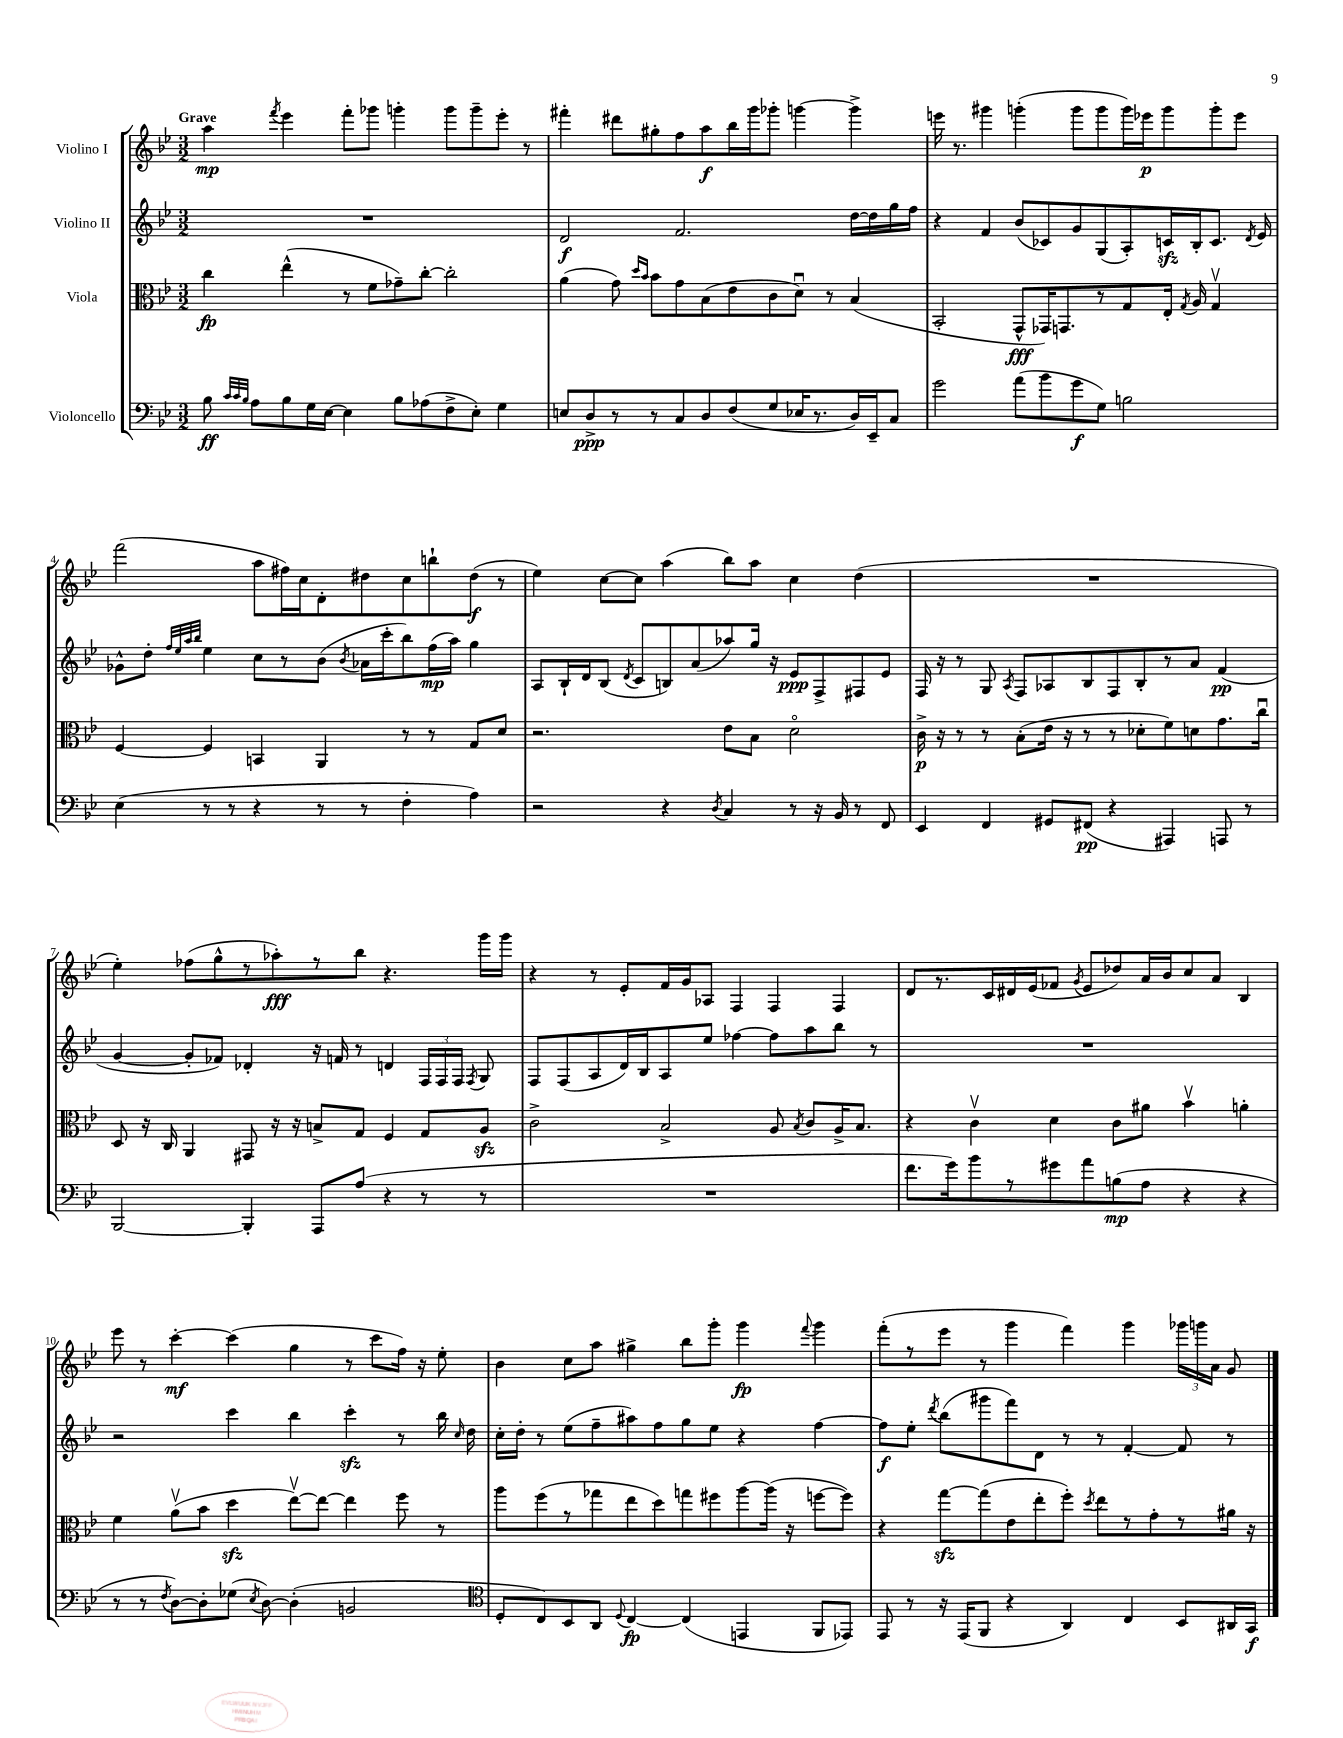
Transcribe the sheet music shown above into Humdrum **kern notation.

**kern	**dynam	**kern	**dynam	**kern	**dynam	**kern	**dynam
*part4	*part4	*part3	*part3	*part2	*part2	*part1	*part1
*staff4	*staff4	*staff3	*staff3	*staff2	*staff2	*staff1	*staff1
*I"Violoncello	*	*I"Viola	*	*I"Violino II	*	*I"Violino I	*
*clefF4	*	*clefC3	*	*clefG2	*	*clefG2	*
*k[b-e-]	*	*k[b-e-]	*	*k[b-e-]	*	*k[b-e-]	*
*M3/2	*	*M3/2	*	*M3/2	*	*M3/2	*
=1	=1	=1	=1	=1	=1	=1	=1
!	!	!	!	!	!	!LO:TX:a:B:t=Grave	!
8B-\	ff	4cc\	fp	1.r	.	4aa\	mp
32qqc/LLL	.	.	.	.	.	.	.
32qqc/	.	.	.	.	.	.	.
32qqB-/JJJ	.	.	.	.	.	.	.
8A\L	.	.	.	.	.	.	.
.	.	.	.	.	.	8qfff/	.
8B-\	.	(4ee-^^\	.	.	.	4eee-\	.
16G\L	.	.	.	.	.	.	.
[16E-\JJ	.	.	.	.	.	.	.
4E-\]	.	8r	.	.	.	8fff'\L	.
.	.	8f\L	.	.	.	8ggg-X\J	.
8B-\L	.	8g-X~\)	.	.	.	4gggn'\	.
(8A-X\	.	[8cc'\J	.	.	.	.	.
8F^\	.	2cc'\]	.	.	.	8ggg\L	.
8E-'\J)	.	.	.	.	.	8ggg~\	.
4G\	.	.	.	.	.	8eee-'\J	.
.	.	.	.	.	.	8r	.
=2	=2	=2	=2	=2	=2	=2	=2
8En/L	.	(4a\	.	2d/	f	4fff#X'\	.
8D^/	ppp	.	.	.	.	.	.
8r	.	8g\)	.	.	.	8ddd#X\L	.
.	.	16qqdd/LL	.	.	.	.	.
.	.	16qqb-/JJ	.	.	.	.	.
8r	.	8b-\L	.	.	.	8gg#X'\	.
8C/	.	8g\	.	2.f/	.	8ff\	.
8D/	.	(8B-\	.	.	.	8aa\	f
(8F/	.	8e-\	.	.	.	16bb-\L	.
.	.	.	.	.	.	16ggg\J	.
8G/	.	8c\	.	.	.	8ggg-X'\J	.
16E-X/K	.	8du\J)	.	.	.	[4gggn\	.
8.r	.	.	.	.	.	.	.
.	.	8r	.	.	.	.	.
16D/L)	.	(4B-/	.	[16dd\LL	.	4ggg^\]	.
16EE-~/J	.	.	.	16dd\]	.	.	.
8C/J	.	.	.	16gg\	.	.	.
.	.	.	.	16ff\JJ	.	.	.
=3	=3	=3	=3	=3	=3	=3	=3
2g\	.	2BB-'/	.	4r	.	16eeen\	.
.	.	.	.	.	.	8.r	.
.	.	.	.	4f/	.	4ggg#X\	.
(8a\L	.	8GG^^/L	fff	(8b-/L	.	(4gggn'\	.
8b-\	.	16GG-X/K)	.	8c-X/)	.	.	.
.	.	8.GGn/	.	.	.	.	.
8g\	f	.	.	8g/	.	8ggg\L	.
8G\J)	.	8r	.	(8G/	.	8ggg\	.
2Bn\	.	8G/	.	8A'/)	.	16ggg\L)	.
.	.	.	.	.	.	16eee-X\J	p
.	.	16E-'/Jk	.	16cnzz/L	.	8ggg\	.
.	.	8qG/	.	.	.	.	.
.	.	16A/	.	16B-'/J	.	.	.
.	.	4Gv/	.	8.c/J	.	8ggg'\	.
.	.	.	.	.	.	8eee-\J	.
.	.	.	.	8qd/	.	.	.
.	.	.	.	16e-/	.	.	.
!!LO:LB:g=z
=4	=4	=4	=4	=4	=4	=4	=4
(4E-\	.	[4F/	.	8g-X^^\L	.	(2fff\	.
.	.	.	.	8dd'\J	.	.	.
.	.	.	.	32qqff/LLL	.	.	.
.	.	.	.	32qqee-/	.	.	.
.	.	.	.	32qqaa/	.	.	.
.	.	.	.	32qqbb-/JJJ	.	.	.
8r	.	4F/]	.	4ee-\	.	.	.
8r	.	.	.	.	.	.	.
4r	.	4BBn/	.	8cc\L	.	8aa\L	.
.	.	.	.	8r	.	16ff#X\L)	.
.	.	.	.	.	.	16cc\J	.
8r	.	4AA/	.	(8b-\J	.	8d'\	.
.	.	.	.	8qb-/	.	.	.
8r	.	.	.	16a-X\LL	.	8dd#X\	.
.	.	.	.	16ccc'\J	.	.	.
4F'\	.	8r	.	8bb-\)	.	8cc\	.
.	.	8r	.	(16ff\L	mp	8bbn`\	.
.	.	.	.	16aa\JJ)	.	.	.
4A\)	.	8G/L	.	4gg\	.	(8dd#\J	f
.	.	8d/J	.	.	.	8r	.
=5	=5	=5	=5	=5	=5	=5	=5
2r	.	2.r	.	8A/L	.	4ee-\)	.
.	.	.	.	16B-`/L	.	.	.
.	.	.	.	16d/J	.	.	.
.	.	.	.	(8B-/J	.	[8cc\L	.
.	.	.	.	8qd/	.	.	.
.	.	.	.	8c/L	.	8cc\J]	.
4r	.	.	.	8Bn/)	.	(4aa\	.
.	.	.	.	(8a/	.	.	.
8qD/	.	.	.	.	.	.	.
4C/	.	8e-\L	.	8aa-X/)	.	8bb-\L)	.
.	.	8B-\J	.	16gg/Jk	.	8aa\J	.
.	.	.	.	16r	.	.	.
8r	.	2d\	.	8e-/L	ppp	4cc\	.
16r	.	.	.	8F^/	.	.	.
16BB-/	.	.	.	.	.	.	.
8r	.	.	.	8F#X/	.	(4dd\	.
8FF/	.	.	.	8e-/J	.	.	.
=6	=6	=6	=6	=6	=6	=6	=6
4EE-/	.	16c^\	p	16F/	.	1.r	.
.	.	16r	.	16r	.	.	.
.	.	8r	.	8r	.	.	.
4FF/	.	8r	.	8G/	.	.	.
.	.	.	.	8qA/	.	.	.
.	.	(8B-'\L	.	8F/L	.	.	.
8GG#X/L	.	16e-\Jk	.	8A-X/	.	.	.
.	.	16r	.	.	.	.	.
(8FF#X/J	pp	8r	.	8B-/	.	.	.
4r	.	8r	.	8F/	.	.	.
.	.	8d-X'\L	.	8B-'/	.	.	.
4AAA#X/)	.	8f\)	.	8r	.	.	.
.	.	8dn\	.	8a/J	.	.	.
8AAAn/	.	8.g\	.	(4f/	pp	.	.
8r	.	.	.	.	.	.	.
.	.	16ccu\Jk	.	.	.	.	.
!!LO:LB:g=z
=7	=7	=7	=7	=7	=7	=7	=7
[2BBB-/	.	8D/	.	[4g/	.	4ee-'\)	.
.	.	16r	.	.	.	.	.
.	.	16C/	.	.	.	.	.
.	.	4AA/	.	8g'/L]	.	(8ff-X\L	.
.	.	.	.	8f-X/J)	.	8gg^^\	.
4BBB-'/]	.	8GG#X/	.	4d-X'/	.	8r	.
.	.	16r	.	.	.	8aa-X'\)	fff
.	.	16r	.	.	.	.	.
8AAA/L	.	8Bn^/L	.	16r	.	8r	.
.	.	.	.	16fn/	.	.	.
(8A/J	.	8G/J	.	8r	.	8bb-\J	.
4r	.	4F/	.	4dn/	.	4.r	.
8r	.	8G/L	.	24F/LL	.	.	.
.	.	.	.	24F/	.	.	.
.	.	.	.	24F/JJ	.	.	.
.	.	.	.	8qF/	.	.	.
8r	.	8Azz/J	.	8G/	.	16ggg\LL	.
.	.	.	.	.	.	16ggg\JJ	.
=8	=8	=8	=8	=8	=8	=8	=8
1.r	.	2c^\	.	8F/L	.	4r	.
.	.	.	.	(8F/	.	.	.
.	.	.	.	8A/	.	8r	.
.	.	.	.	16d/L)	.	8e-'/L	.
.	.	.	.	16B-/J	.	.	.
.	.	2B-^/	.	8A/	.	16f/L	.
.	.	.	.	.	.	16g/J	.
.	.	.	.	8ee-/J	.	8A-X/J	.
.	.	.	.	[4ff-X\	.	4F/	.
.	.	8A/	.	8ff-\L]	.	4F/	.
.	.	8qB-/	.	.	.	.	.
.	.	8c/L	.	8aa\	.	.	.
.	.	16A^/K	.	8bb-\J	.	4F/	.
.	.	8.B-/J	.	.	.	.	.
.	.	.	.	8r	.	.	.
=9	=9	=9	=9	=9	=9	=9	=9
8.f\L	.	4r	.	1.r	.	8d/L	.
.	.	.	.	.	.	8.r	.
16g\k)	.	.	.	.	.	.	.
8b-\	.	4cv\	.	.	.	.	.
.	.	.	.	.	.	16c/L	.
8r	.	.	.	.	.	16d#X/	.
.	.	.	.	.	.	(16e-/J	.
8g#X\	.	4d\	.	.	.	8f-X/J	.
.	.	.	.	.	.	8qg/	.
8a\	.	.	.	.	.	8e-/L	.
(8Bn\	mp	8c\L	.	.	.	8dd-X/)	.
8A\J	.	8a#X\J	.	.	.	16a/L	.
.	.	.	.	.	.	16b-/J	.
4r	.	4b-v\	.	.	.	8cc/	.
.	.	.	.	.	.	8a/J	.
4r	.	4an'\	.	.	.	4B-/	.
!!LO:LB:g=z
=10	=10	=10	=10	=10	=10	=10	=10
8r	.	4f\	.	2r	.	8eee-\	.
8r	.	.	.	.	.	8r	.
8qF/	.	.	.	.	.	.	.
[8D\L)	.	(8av\L	.	.	.	[4ccc'\	mf
8D'\]	.	8b-\J	.	.	.	.	.
(8G-X\J	.	4ddzz\	.	4ccc\	.	(4ccc\]	.
8qE-/	.	.	.	.	.	.	.
[8D\)	.	.	.	.	.	.	.
(4D'\]	.	[8ee-v\L)	.	4bb-\	.	4gg\	.
.	.	8ee-\J_	.	.	.	.	.
2BBn/	.	4ee-\]	.	4ccczz'\	.	8r	.
.	.	.	.	.	.	8ccc\L	.
.	.	8ff\	.	8r	.	16ff\Jk)	.
.	.	.	.	.	.	16r	.
.	.	8r	.	16bb-\	.	8ee-'\	.
.	.	.	.	16qqcc/	.	.	.
.	.	.	.	16dd\	.	.	.
=11	=11	=11	=11	=11	=11	=11	=11
*clefC4	*	*	*	*	*	*	*
8D'/L	.	8aa\L	.	16cc'\LL	.	4b-\	.
.	.	.	.	16dd'\JJ	.	.	.
8C/)	.	(8ff\	.	8r	.	.	.
8BB-/	.	8r	.	(8ee-\L	.	8cc\L	.
8AA/J	.	8gg-X\	.	8ff~\	.	8aa\J	.
8qqD/	.	.	.	.	.	.	.
[4C/	fp	8ee-\	.	8aa#X\)	.	4gg#X^\	.
.	.	8dd\)	.	8ff\	.	.	.
(4C/]	.	8ggn\	.	8gg\	.	8bb-\L	.
.	.	8ff#X\	.	8ee-\J	.	8ggg'\J	.
4EEn/	.	[8aa\	.	4r	.	4ggg\	fp
.	.	(16aa\Jk]	.	.	.	.	.
.	.	16r	.	.	.	.	.
.	.	.	.	.	.	8qqfff/	.
8FF/L	.	[8ffn\L	.	[4ff\	.	4ggg\	.
8EE-X/J)	.	8ff\J])	.	.	.	.	.
=12	=12	=12	=12	=12	=12	=12	=12
8EE-/	.	4r	.	8ff\L]	f	(8fff'\L	.
8r	.	.	.	8ee-'\J	.	8r	.
.	.	.	.	8qddd/	.	.	.
16r	.	[8ggzz\L	.	(8bb-\L	.	8eee-\J	.
(16EE-/KL	.	.	.	.	.	.	.
8FF/J	.	(8gg\]	.	8ggg#X\	.	8r	.
4r	.	8e-\	.	8fff\)	.	4ggg\	.
.	.	8ee-'\	.	8d\J	.	.	.
4AA/)	.	8ff'\J)	.	8r	.	4fff\)	.
.	.	8qdd/	.	.	.	.	.
.	.	8ee-\L	.	8r	.	.	.
4C/	.	8r	.	[4f'/	.	4ggg\	.
.	.	8g'\	.	.	.	.	.
8BB-/L	.	8r	.	8f/]	.	24ggg-X\LL	.
.	.	.	.	.	.	24gggn\	.
.	.	.	.	.	.	24a\JJ	.
16AA#X/L	.	16a#X\Jk	.	8r	.	8g/	.
16GG/JJ	f	16r	.	.	.	.	.
==	==	==	==	==	==	==	==
*-	*-	*-	*-	*-	*-	*-	*-
